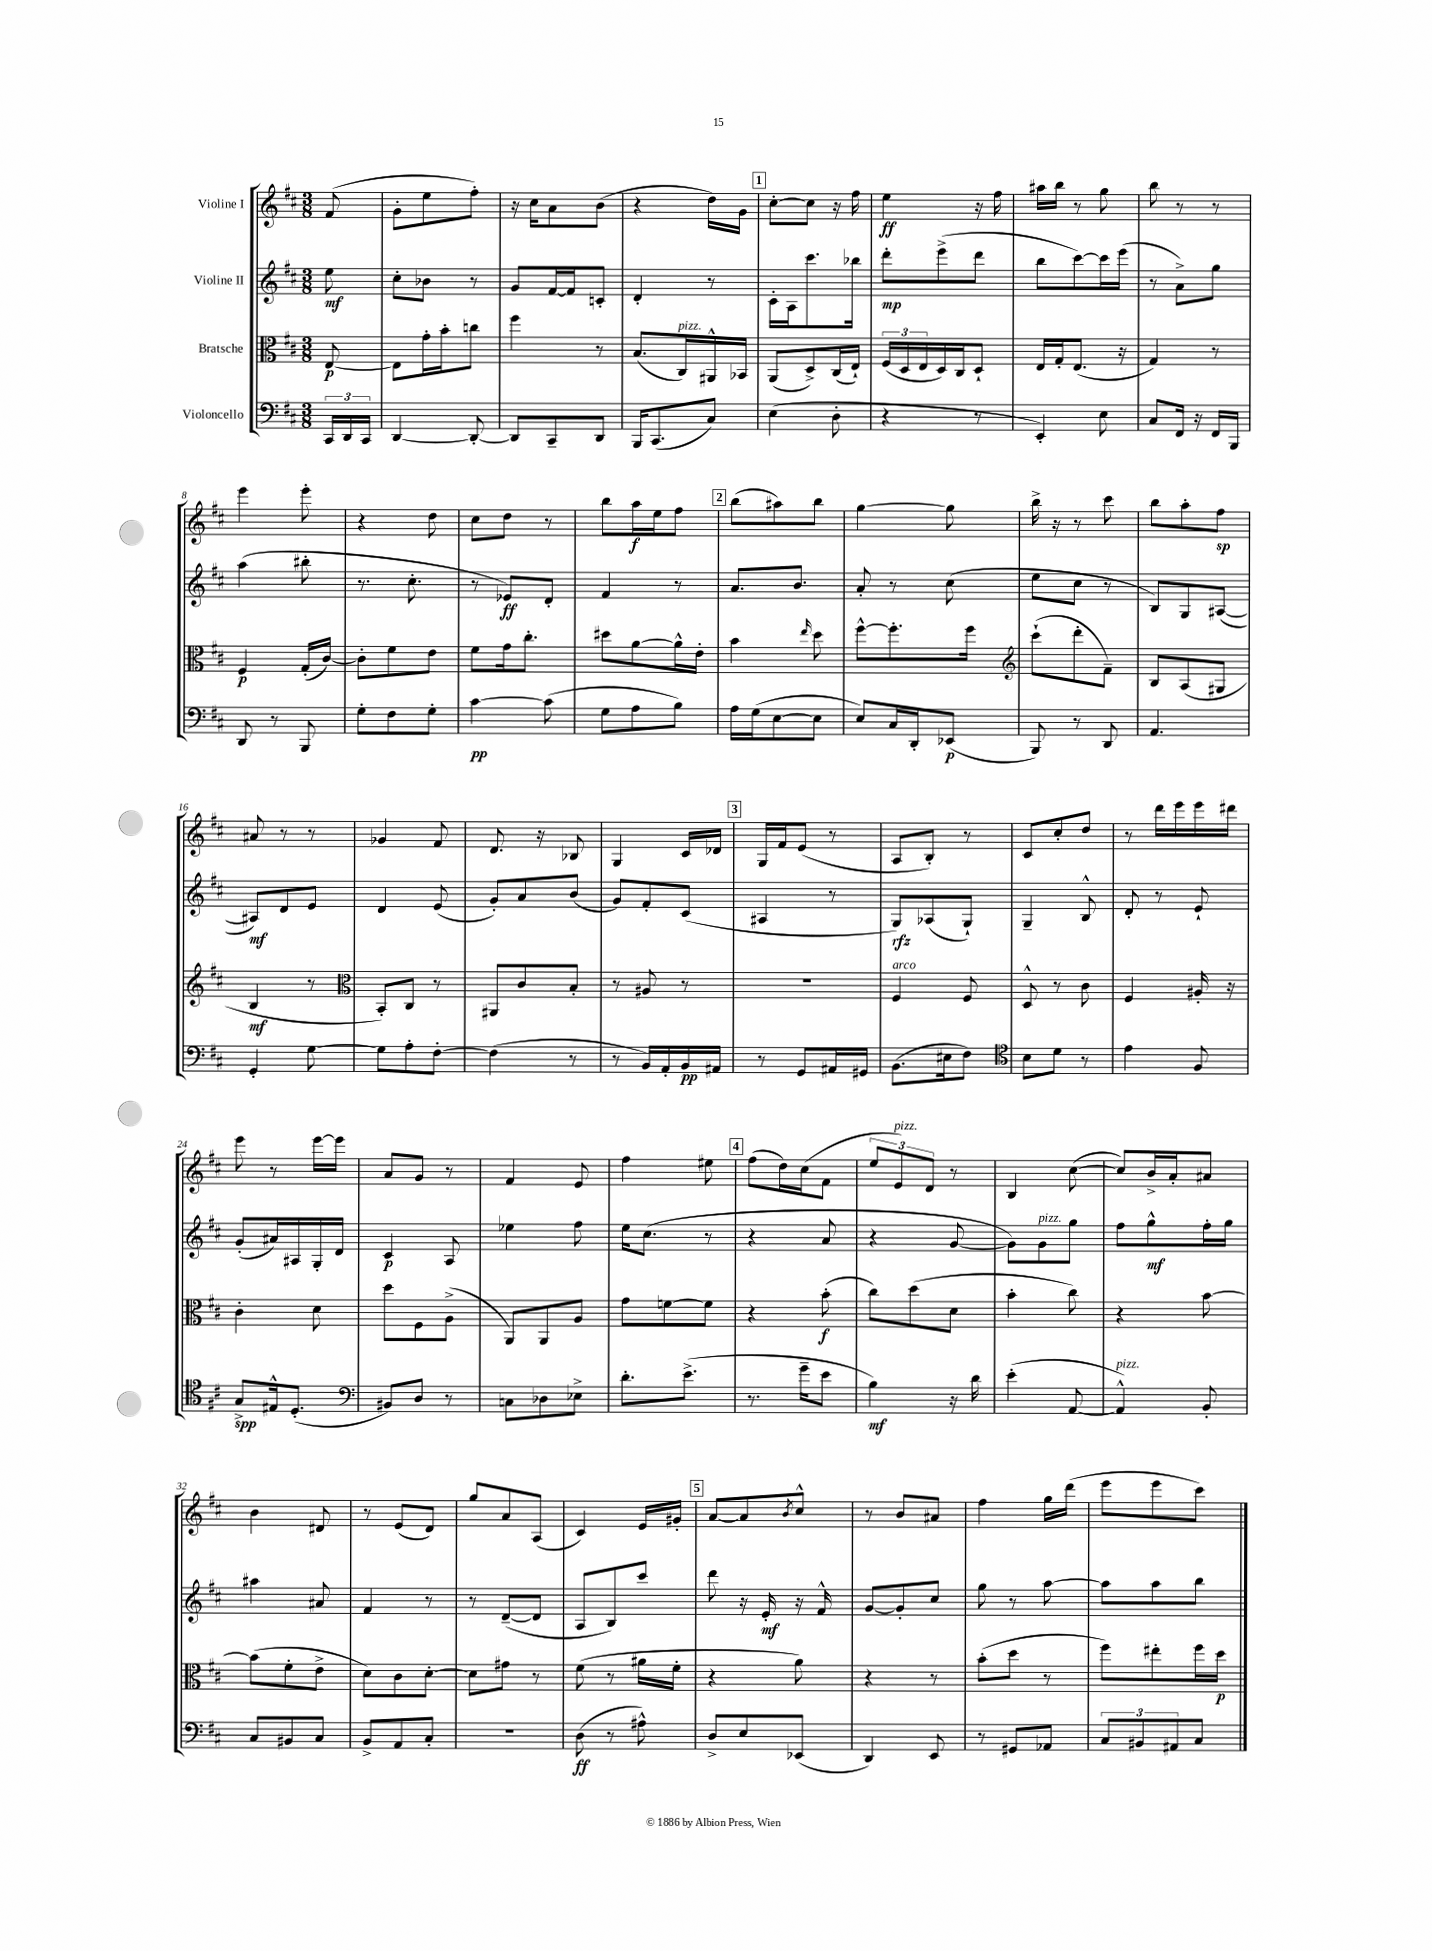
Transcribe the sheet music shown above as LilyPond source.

<<
\new StaffGroup <<
\new Staff = "s0" \with { instrumentName = "Violine I" } {
    \clef treble \key d \major \numericTimeSignature \time 3/8 \partial 8
    fis'8( |
    g'8-. e''8 fis''8-.) |
    r16 cis''16 a'8 b'8( |
    r4 d''16) g'16 |
    \mark \markup { \box "1" } cis''8~-. cis''8 r16 fis''16 |
    e''4\ff r16 fis''16 |
    ais''16 b''16 r8 g''8 |
    b''8 r8 r8 |
    e'''4 e'''8-. |
    r4 d''8 |
    cis''8 d''8 r8 |
    b''8 a''16\f e''16 fis''8 |
    \mark \markup { \box "2" } b''8( ais''8) b''8 |
    g''4~ g''8 |
    b''16-> r16 r8 cis'''8 |
    b''8 a''8-. fis''8\sp |
    ais'8 r8 r8 |
    ges'4 fis'8 |
    d'8. r16 bes8 |
    g4 cis'16 des'16 |
    \mark \markup { \box "3" } g16 fis'16 e'8( r8 |
    a8 b8-.) r8 |
    cis'8 cis''8-. d''8 |
    r8 d'''16 e'''16 e'''16 dis'''16 |
    e'''8 r8 e'''16~ e'''16 |
    a'8 g'8 r8 |
    fis'4 e'8 |
    fis''4 eis''8 |
    \mark \markup { \box "4" } fis''8( d''16) cis''16( fis'8 |
    \tuplet 3/2 { e''8 e'8^\markup { \italic "pizz." }) d'8 } r8 |
    b4 cis''8~( |
    cis''8) b'16-> a'16-. ais'8 |
    b'4 dis'8 |
    r8 e'8( d'8) |
    g''8 a'8 a8( |
    cis'4) e'16 gis'16-. |
    \mark \markup { \box "5" } a'8~ a'8 \acciaccatura { b'8 } cis''8-^ |
    r8 b'8 ais'8 |
    fis''4 g''16 d'''16( |
    e'''8 e'''8 cis'''8) \bar "|." |
}
\new Staff = "s1" \with { instrumentName = "Violine II" } {
    \clef treble \key d \major \numericTimeSignature \time 3/8 \partial 8
    e''8\mf |
    cis''8-. bes'8 r8 |
    g'8 fis'16~ fis'16 c'8-. |
    d'4-. r8 |
    \mark \markup { \box "1" } cis'16-. a16 cis'''8. bes''16 |
    d'''8-.\mp e'''8->( d'''8 |
    b''8 cis'''8~) cis'''16 e'''16( |
    r8 a'8->) g''8 |
    a''4( bis''8-. |
    r8. cis''8.-. |
    r8 ees'8\ff) d'8-. |
    fis'4 r8 |
    \mark \markup { \box "2" } a'8. b'8. |
    a'8-. r8 cis''8( |
    e''8 cis''8 r8 |
    b8) g8 ais8~( |
    ais8\mf) d'8 e'8 |
    d'4 e'8( |
    g'8-.) a'8 b'8( |
    g'8) fis'8-. cis'8( |
    \mark \markup { \box "3" } ais4 r8 |
    g8\rfz) aes8( g8-!) |
    g4-- b8-^ |
    d'8-. r8 e'8-! |
    g'8-.( ais'16) ais16 g16-. d'16 |
    cis'4\p a8 |
    ees''4 fis''8 |
    e''16 cis''8.( r8 |
    \mark \markup { \box "4" } r4 a'8 |
    r4 g'8~ |
    g'8) g'8^\markup { \italic "pizz." } g''8 |
    fis''8 g''8-^\mf fis''16-. g''16 |
    ais''4 ais'8 |
    fis'4 r8 |
    r8 d'8~--( d'8 |
    a8 b8) cis'''8 |
    \mark \markup { \box "5" } d'''8 r16 e'16-.\mf r16 fis'16-^ |
    g'8~ g'8-. cis''8 |
    g''8 r8 a''8~ |
    a''8 a''8 b''8 \bar "|." |
}
\new Staff = "s2" \with { instrumentName = "Bratsche" } {
    \clef alto \key d \major \numericTimeSignature \time 3/8 \partial 8
    e8~\p |
    e8 g'16-. b'16-. c''8 |
    fis''4 r8 |
    b8.( cis16^\markup { \italic "pizz." }) ais,16-^ bes,16 |
    \mark \markup { \box "1" } a,8( d8->) cis16( e16-!) |
    \tuplet 3/2 { fis16( d16 e16 } d16) cis16 d8-! |
    e16 g16-. e8.( r16 |
    g4) r8 |
    fis4\p g16-.( cis'16~) |
    cis'8-. fis'8 e'8 |
    fis'8 g'16 cis''8.-. |
    dis''8 a'8~ a'16-^ e'16-. |
    \mark \markup { \box "2" } b'4 \grace { e''16 } d''8 |
    fis''8~-^ fis''8.-. fis''16 |
    \clef treble cis'''8-!( d'''8-. fis'8--) |
    b8 a8( gis8 |
    b4\mf r8 |
    \clef alto b,8-.) cis8 r8 |
    ais,8 cis'8 b8-. |
    r8 ais8 r8 |
    \mark \markup { \box "3" } r4. |
    fis4^\markup { \italic "arco" } fis8 |
    d8-^ r8 cis'8 |
    fis4 ais16-. r16 |
    cis'4-. d'8 |
    d''8 fis8 a8->( |
    a,8) a,8 a8 |
    g'8 f'8~ f'8 |
    \mark \markup { \box "4" } r4 b'8-.\f( |
    cis''8) d''8( d'8 |
    b'4-. cis''8) |
    r4 b'8~ |
    b'8( fis'8-. e'8-> |
    d'8) cis'8 d'8~-. |
    d'8 gis'8 r8 |
    fis'8( r8 ais'16 fis'16-. |
    \mark \markup { \box "5" } r4 a'8) |
    r4 r8 |
    b'8-.( d''8 r8 |
    fis''8) eis''8-. fis''16 d''16\p \bar "|." |
}
\new Staff = "s3" \with { instrumentName = "Violoncello" } {
    \clef bass \key d \major \numericTimeSignature \time 3/8 \partial 8
    \tuplet 3/2 { cis,16 d,16 cis,16 } |
    d,4~ d,8~-. |
    d,8 cis,8-- d,8 |
    b,,16 cis,8.( cis8) |
    \mark \markup { \box "1" } e4( d8-. |
    r4 r8 |
    e,4-.) e8 |
    cis8 fis,16 r16 fis,16 b,,16 |
    d,8 r8 b,,8 |
    g8-. fis8 g8-. |
    cis'4~\pp cis'8( |
    g8 a8 b8) |
    \mark \markup { \box "2" } a16 g16( e8~ e8 |
    e8) cis16 d,16-. ees,8\p( |
    b,,8) r8 d,8 |
    a,4. |
    g,4-. g8~ |
    g8 a8-. fis8~-. |
    fis4( r8 |
    r8 b,16) a,16-. b,16\pp ais,16 |
    \mark \markup { \box "3" } r8 g,8 ais,16 gis,16 |
    b,8.( eis16 fis8) |
    \clef tenor b8 d'8 r8 |
    e'4 fis8 |
    g8->\spp eis16-^ d8.-.( |
    \clef bass bis,8) d8 r8 |
    c8 des8 ees8-> |
    d'8.-. e'8.->( |
    \mark \markup { \box "4" } r8. g'16-- e'8 |
    b4\mf) r16 d'16 |
    e'4-.( a,8~ |
    a,4-^^\markup { \italic "pizz." }) b,8-. |
    cis8 bis,8 cis8 |
    b,8-> a,8 cis8-. |
    R4. |
    d8\ff( r8 ais8-^) |
    \mark \markup { \box "5" } d8-> e8 ees,8( |
    d,4) e,8 |
    r8 gis,8 aes,8 |
    \tuplet 3/2 { cis8 bis,8 ais,8 } cis8 \bar "|." |
}
>>
>>
